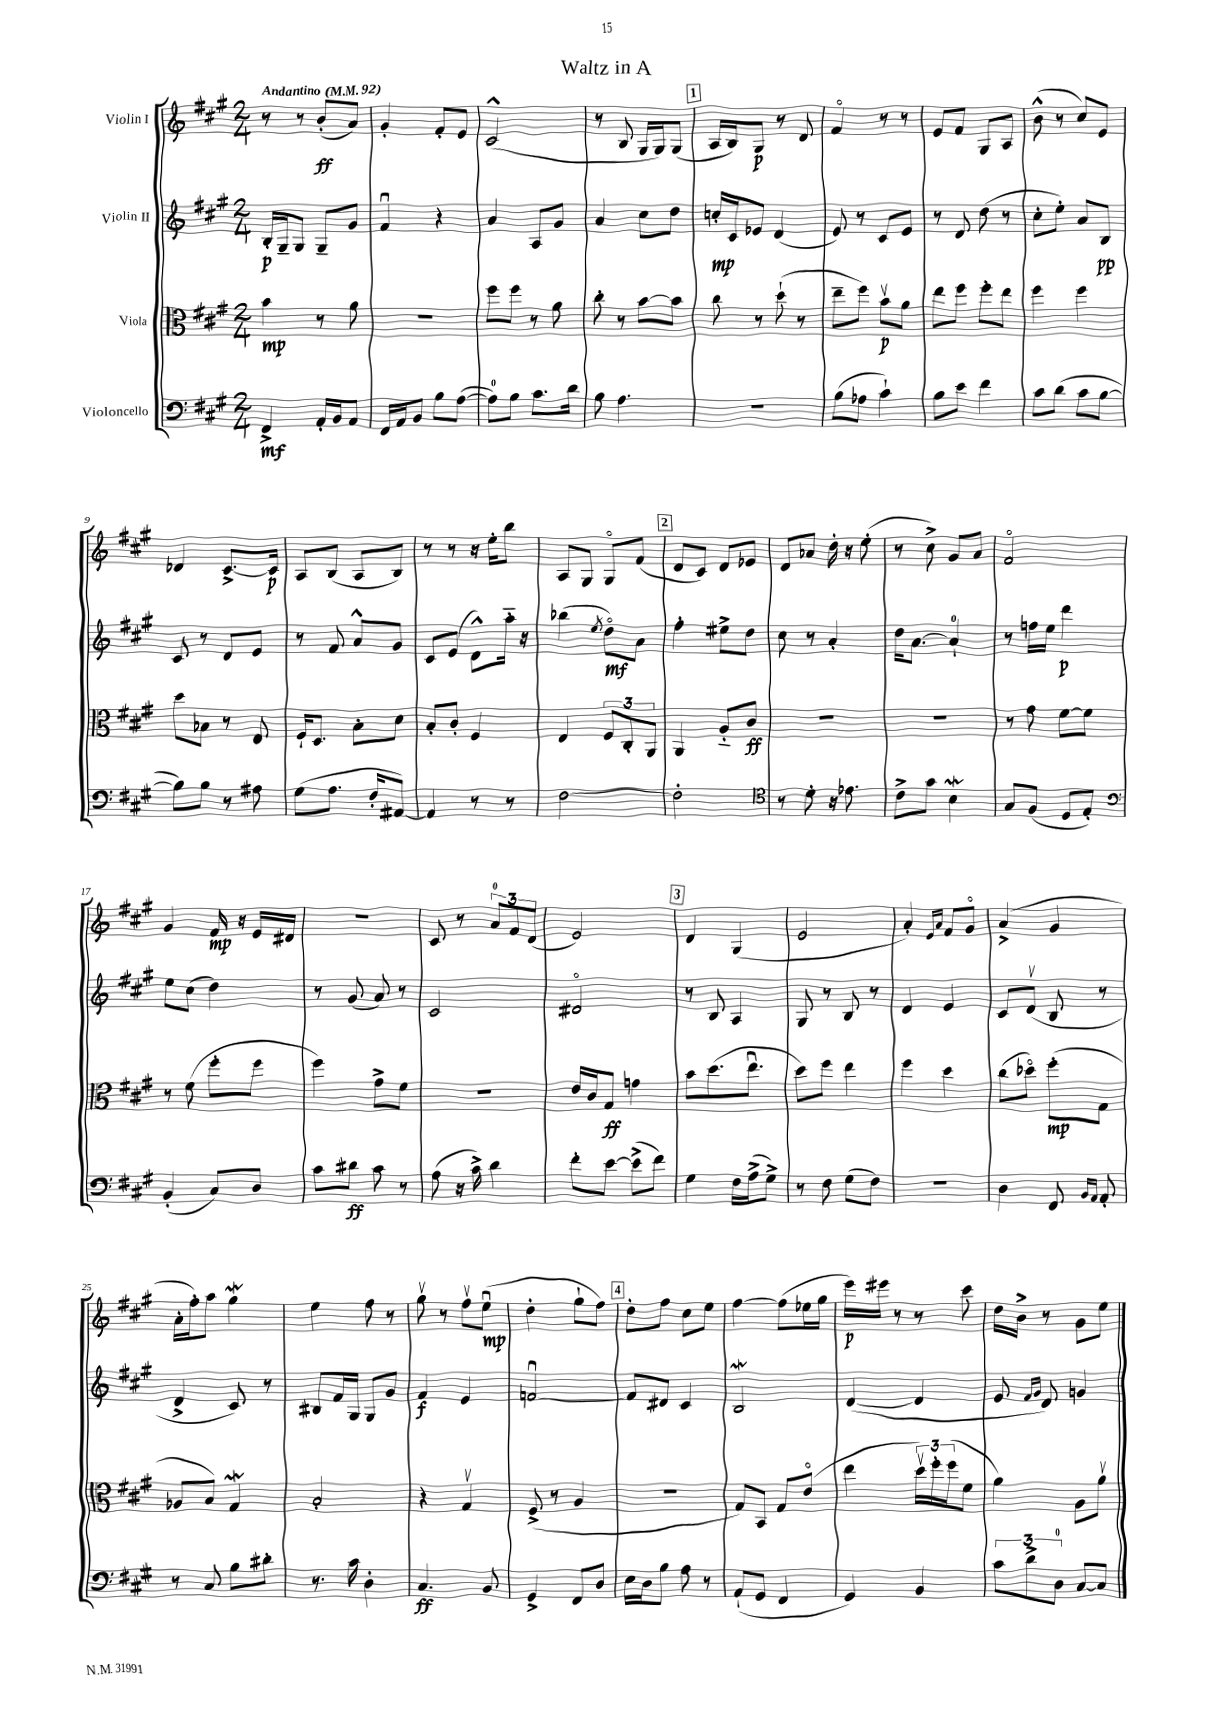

**kern	**kern	**kern	**kern
*staff4	*staff3	*staff2	*staff1
*clefF4	*clefC3	*clefG2	*clefG2
*k[f#c#g#]	*k[f#c#g#]	*k[f#c#g#]	*k[f#c#g#]
*M2/4	*M2/4	*M2/4	*M2/4
*MM92	*MM92	*MM92	*MM92
4FF#^	4b	16B'	8r
.	.	16G#~	.
.	.	8G#	8r
16AA'	8r	8G#~	(8b'
16BB	.	.	.
8AA	8a	8g#	8a)
=	=	=	=
16FF#	2r	4f#u	4g#'
16AA	.	.	.
8BB	.	.	.
8B	.	4r	8f#'
([8A	.	.	8e
=	=	=	=
8A])	8ff#	4a	(2c#^^
8B	8ff#	.	.
8.c#	8r	8A	.
.	8a	8g#	.
16d	.	.	.
=	=	=	=
8B	8cc#'	4a	8r
4.A	8r	.	8B
.	[8b	8cc#	16G#
.	.	.	16G#)
.	8b]	8dd	(8G#
=	=	=	=
2r	8cc#	16cc'	16A
.	.	16c#	16B)
.	8r	8e-	8G#
.	(8dd`	(4d	8r
.	8r	.	8d
=	=	=	=
(8B	8ee~	8e)	4f#o
8A-	8ff#)	8r	.
4c#`)	8bv	8c#	8r
.	8a	8e	8r
=	=	=	=
8B	8ee	8r	8e
8e	8ff#	8d	8f#
4f#	8ff#'	(8dd	8G#
.	8ee	8r	8A
=	=	=	=
8c#	4ff#	8cc#'	(8b^^
(8d	.	8ee')	8r
8c#	4ff#	8a	8cc#)
[8B	.	8B	8e
=	=	=	=
8B])	8dd	8c#	4d-
8B	8B-	8r	.
8r	8r	8d	[8.c#^
8A#	8E	8e	.
.	.	.	16c#]
=	=	=	=
(8G#	16F#`	8r	8A
.	8.D	.	.
8.A	.	8f#	(8B
.	8B'	8a^^	8A
16F#'	.	.	.
[8AA#)	8d	8g#	8B)
=	=	=	=
4AA#]	8B'	8c#	8r
.	8c#'	(8e	8r
8r	4F#	8d^^)	16r
.	.	.	16ee'
8r	.	16aa'~	8bb
.	.	16r	.
=	=	=	=
[2F#	4E	(4bb-	8A
.	.	.	8G#
.	.	8qee	.
.	12F#	8ddo)	8G#o
.	12C#'	.	.
.	.	8a	(8f#
.	12AA	.	.
=	=	=	=
2F#']	4AA	4ff#'	8d
.	.	.	8c#)
.	8A'~	8ee#^	8d
.	8c#	8dd	8e-
=	=	=	=
*clefC4	*	*	*
8r	2r	8cc#	8d
8d'	.	8r	8a-
16r	.	4a'	16dd'
8.e-	.	.	16r
.	.	.	(8ee'
=	=	=	=
8c#^	2r	16dd	8r
.	.	[8.a	.
8g#	.	.	8cc#^)
4B	.	4a`]	8g#
.	.	.	8a
=	=	=	=
8G#	8r	8r	2f#o
(8F#	8g#	16ff	.
.	.	16ee	.
8D	[8f#	4ddd	.
8E')	8f#]	.	.
=	=	=	=
*clefF4	*	*	*
(4BB'	8r	8ee	4g#
.	(8f#	(8cc#	.
8C#)	8ff#'	4dd)	16f#
.	.	.	16r
8D	8ff#	.	16e
.	.	.	16d#
=	=	=	=
8c#	4ff#)	8r	2r
8d#	.	(8g#	.
8c#	8g#^	8a)	.
8r	8f#	8r	.
=	=	=	=
(8A	2r	2c#	8c#
16r	.	.	8r
16c#^)	.	.	.
4d	.	.	12a
.	.	.	12f#
.	.	.	(12d
=	=	=	=
8f#'	16e	2d#o	2e)
.	16c#	.	.
[8e	8G#	.	.
(8e^]	4g	.	.
8f#)	.	.	.
=	=	=	=
4G#	8b	8r	4d
.	(8.dd	8B	.
16F#	.	4A	(4G#
(16A^	8.eeu	.	.
8G#^)	.	.	.
=	=	=	=
8r	8dd)	8G#	2e
8F#	8ff#	8r	.
(8G#	4ee	8B	.
8F#)	.	8r	.
=	=	=	=
2r	4ff#	4d	4a')
.	.	.	16qqe
.	.	.	16qqa
.	4dd	4e	8f#
.	.	.	8g#o
=	=	=	=
4D	(8cc#	8c#	(4a^
.	8dd-o)	(8dv	.
8FF#	(8ff#'	8B	4g#
16qqBB	.	.	.
16qqAA	.	.	.
8AA'	8G#	8r	.
=	=	=	=
8r	8A-	4d^	16a'
.	.	.	16ff#')
8C#	8B)	.	8aa
8B	4G#	8c#)	4gg#
8d#'	.	8r	.
=	=	=	=
8.r	2B'	8B#	4ee
.	.	16f#	.
16c#	.	16G#	.
4D'	.	8G#	8ff#
.	.	8g#	8r
=	=	=	=
4.C#	4r	4f#	8gg#v
.	.	.	8r
.	4G#v	4e	8ff#v
8BB	.	.	(8eeu
=	=	=	=
4GG#^	(8F#^	[2fu	4dd'
.	8r	.	.
8FF#	4A	.	8gg#`
8D	.	.	8ff#)
=	=	=	=
16E	2r	8f]	8dd'
16D	.	.	.
8B	.	8d#	8ff#
8A	.	4c#	8cc#
8r	.	.	8ee
=	=	=	=
(8AA`	8G#)	2B	[4ff#
8GG#	8BB	.	.
4FF#	8G#	.	(8ff#]
.	(8eo	.	16ee-
.	.	.	16gg#
=	=	=	=
4GG#)	4ee	([4d	16eee)
.	.	.	16eee#
.	.	.	8r
4BB	24ddv)	4d]	8r
.	24ff#'	.	.
.	(24ff#	.	.
.	8f#	.	8ccc#
=	=	=	=
12c#	4a)	8e	16dd
.	.	.	16b^
12d^	.	.	.
.	.	16qqf#	.
.	.	16qqg#	.
.	.	8d)	8r
12D	.	.	.
[8C#	8A	4g	8g#
8C#]	8av	.	8ee
==	==	==	==
*-	*-	*-	*-
